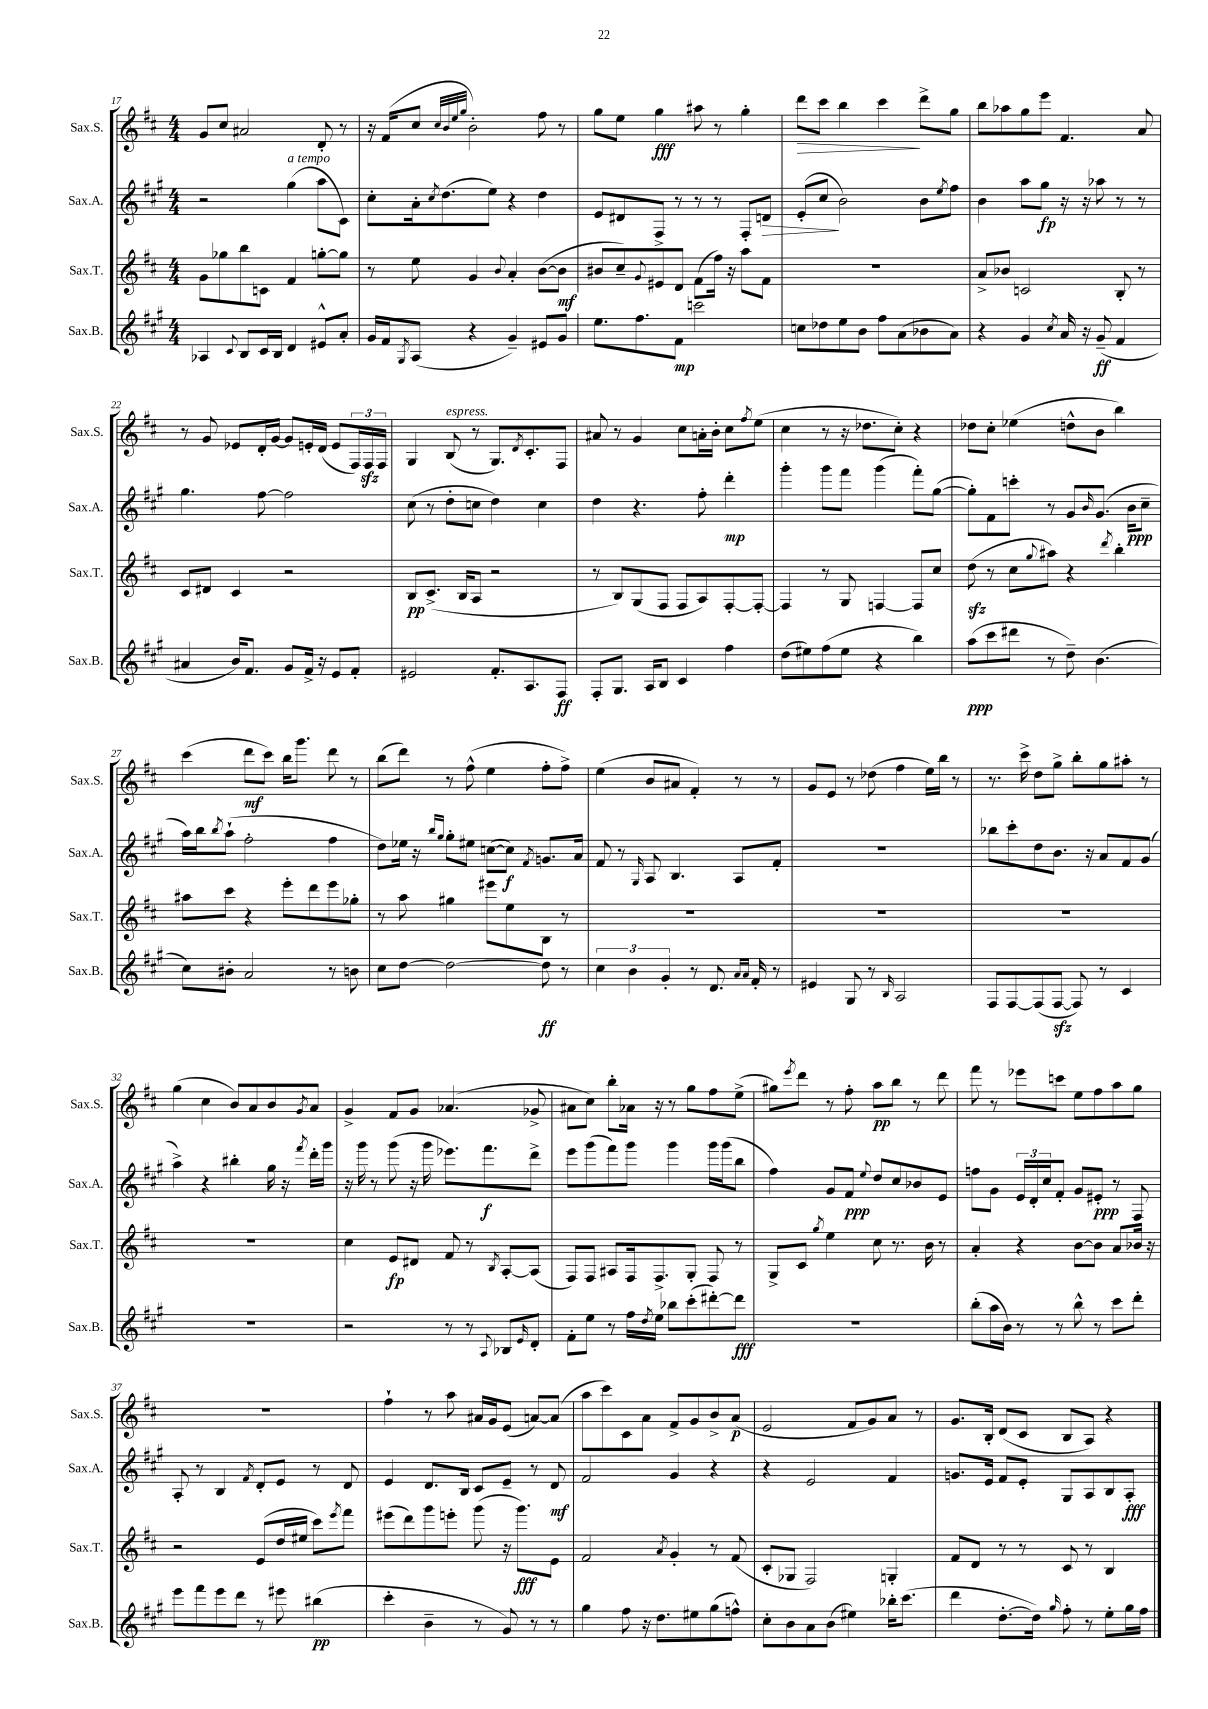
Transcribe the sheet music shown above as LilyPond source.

<<
\new StaffGroup <<
\new Staff = "s0" \with { instrumentName = "Sax.S." shortInstrumentName = "Sax.S." } {
    \clef treble \key d \major \numericTimeSignature \time 4/4
    g'8 cis''8 ais'2 d'8-. r8 |
    r16 fis'16( cis''8 \grace { cis''32 b'32 e''32 g''32 } b'2-.) fis''8 r8 |
    g''8 e''8 g''4\fff ais''8 r8 g''4-. |
    d'''8\> cis'''8 b''4 cis'''4\! d'''8-> g''8 |
    b''8 aes''8 g''8 e'''8 fis'4. a'8 |
    r8 g'8 ees'8 d'16-. g'16~ g'8 e'16-. d'16( e'8 \tuplet 3/2 { fis16) fis16\sfz fis16 } |
    g4 b8^\markup { \italic "espress." }( r8 g8.) \acciaccatura { d'8 } cis'8.-. fis8 |
    ais'8 r8 g'4 cis''8 a'16-. b'16-. cis''8 \acciaccatura { fis''8 } e''8( |
    cis''4 r8 r16 des''8. cis''8-.) r4 |
    des''8 cis''8-. ees''4( d''8-^ b'8 b''4) |
    cis'''4( d'''8\mf cis'''8) b''16 g'''8. d'''8 r8 |
    b''8( d'''8) r8 fis''8-^( e''4 fis''8-. fis''8->) |
    e''4( b'8 ais'8 fis'4-.) r8 r8 |
    g'8 e'8 r8 des''8( fis''4 e''16) b''16 r8 |
    r8. cis'''16-> d''8 g''8-> b''8-. g''8 ais''8-. r8 |
    g''4( cis''4 b'8) a'8 b'8 \acciaccatura { g'8 } a'8 |
    g'4-> fis'8 g'8 aes'4.( ges'8-> |
    ais'8 cis''8) b''8-. aes'16 r16 r8 g''8 fis''8 e''8->( |
    gis''8) \acciaccatura { e'''8 } d'''8 r8 fis''8-. a''8\pp b''8 r8 d'''8 |
    fis'''8 r8 ees'''8 c'''8 e''8 fis''8 a''8 g''8 |
    R1 |
    fis''4-! r8 a''8 ais'16 g'16 e'8( a'8~) a'8( |
    a''8 cis'''8) cis'8 a'8 fis'8-> g'8 b'8-> a'8\p( |
    e'2 fis'8 g'8) a'8 r8 |
    g'8. b16-. d'8( cis'8 b8 a8) r4 \bar "|." |
}
\new Staff = "s1" \with { instrumentName = "Sax.A." shortInstrumentName = "Sax.A." } {
    \clef treble \key a \major \numericTimeSignature \time 4/4
    r2 gis''4^\markup { \italic "a tempo" }( a''8 cis'8) |
    cis''8-. a'16-. \acciaccatura { cis''8 } d''8.( e''8) r4 d''4 |
    e'8 dis'8 fis8-> r8 r8 r8 fis8-. d'8\> |
    e'8-.( cis''8\! b'2) b'8 \acciaccatura { e''8 } fis''8 |
    b'4 a''8 gis''8\fp r16 r16 aes''8 r8 r8 |
    gis''4. fis''8~ fis''2 |
    cis''8( r8 d''8-. c''8 d''4) c''4 |
    d''4 r4. fis''8-. d'''4-.\mp |
    gis'''4-. gis'''8 fis'''8 gis'''4( fis'''8-.) gis''8~( |
    gis''8-.) fis'8 c'''8-. r8 gis'8 \grace { b'16 } gis'8.( b'16\ppp cis''8-- |
    a''16) b''16 \acciaccatura { b''8 } a''8-!( fis''2-. fis''4 |
    d''8) ees''16 r16 \grace { b''16 gis''16 } gis''8-. eis''8 c''8~( c''8\f) \acciaccatura { fis'8 } g'8. a'16 |
    fis'8 r8 \grace { gis16 } a8 b4. a8 fis'8-. |
    R1 |
    bes''8 cis'''8-. d''8 b'8. r16 a'8 fis'8 gis'8( |
    a''4->) r4 bis''4-. gis''16 r16 \acciaccatura { fis'''8 } d'''16-. gis'''16 |
    r16 gis'''16 r8 gis'''8( r16 gis'''16 ees'''8.) fis'''8.\f d'''8-> |
    e'''8 gis'''8( fis'''8) gis'''8 gis'''4 gis'''16 gis'''16( b''8 |
    fis''4) gis'8 fis'8\ppp \appoggiatura { e''8 } d''8 cis''8 bes'8 e'8 |
    f''8 gis'8 \tuplet 3/2 { e'16 d'16-. cis''16 } fis'8-. gis'8 eis'8-.\ppp r8 fis8 |
    a8-. r8 b4 \acciaccatura { fis'8 } d'8-. e'8 r8 d'8 |
    e'4 d'8. b16 cis'8 e'8-- r8 d'8\mf |
    fis'2 gis'4 r4 |
    r4 e'2 fis'4 |
    g'8. e'16 fis'8 e'8-. gis8 a8 b8 a8-.\fff \bar "|." |
}
\new Staff = "s2" \with { instrumentName = "Sax.T." shortInstrumentName = "Sax.T." } {
    \clef treble \key d \major \numericTimeSignature \time 4/4
    g'8 ges''8 b''8 c'8 fis'4 g''8~-. g''8 |
    r8 e''8 g'4 \appoggiatura { b'8 } a'4-. b'8~( b'8\mf |
    bis'8 cis''8--) \appoggiatura { g'8 } eis'8 d'8 fis'8( fis''16) r16 a''8 fis'8 |
    R1 |
    a'8-> bes'8 c'2 b8-. r8 |
    cis'8 dis'8 cis'4 r2 |
    b8\pp cis'8.->( b16 a8 r2 |
    r8 b8) g8( fis8 fis8 a8) fis8~-. fis8~-. |
    fis4 r8 g8 f4~ f8 cis''8 |
    d''8\sfz( r8 cis''8 \appoggiatura { g''8 } ais''8) r4 \acciaccatura { d'''8 } b''4-. |
    ais''8 cis'''8 r4 e'''8-. d'''8 e'''8 ges''8-. |
    r8 a''8 gis''4 eis'''8 e''8 b8 r8 |
    R1 |
    R1 |
    R1 |
    R1 |
    cis''4 e'8\fp dis'8 fis'8 r8 \acciaccatura { b8 } a8~-. a8( |
    fis8) fis8 ais8 fis16 fis8.-> g8-. fis8 r8 |
    g8-> cis'8 \acciaccatura { g''8 } e''4 cis''8 r8. b'16 r8 |
    a'4-. r4 b'8~ b'8 a'8 bes'16 r16 |
    r2 e'8( d''16 eis''16 cis'''8) \acciaccatura { e'''8 } fis'''8 |
    eis'''8( d'''8) g'''8 e'''8-. g'''8( r16 g'''8.\fff) e'8 |
    fis'2 \acciaccatura { a'8 } g'4-. r8 fis'8( |
    cis'8-. ges8 fis2) g4-. |
    fis'8 d'8 r8 r8 cis'8 r8 b4 \bar "|." |
}
\new Staff = "s3" \with { instrumentName = "Sax.B." shortInstrumentName = "Sax.B." } {
    \clef treble \key a \major \numericTimeSignature \time 4/4
    aes4 \appoggiatura { cis'8 } b8 cis'16 b16 d'4 eis'8-^ a'8-. |
    gis'16 fis'16 \acciaccatura { gis8 } a8( r4 gis'4--) eis'8 gis'8 |
    e''8. fis''8. fis'8\mp c'''2 |
    c''8 des''8 e''8 b'8 fis''8 a'8( bes'8 a'8) |
    r4 gis'4 \acciaccatura { cis''8 } a'16 r16 gis'8--\ff( fis'4 |
    ais'4 b'16) fis'8. gis'8 fis'16-> r16 e'8 fis'8-. |
    eis'2 fis'8.-. a8. fis8\ff |
    fis8-. gis8. a16 b8 cis'4 fis''4 |
    d''8( eis''8) fis''8( eis''8 r4 b''4) |
    a''8\ppp( cis'''8 dis'''8 r8 d''8--) b'4.( |
    cis''8) bis'8-. a'2 r8 b'8 |
    cis''8 d''8~ d''2~ d''8\ff r8 |
    \tuplet 3/2 { cis''4 b'4 gis'4-. } r8 d'8. \grace { a'16 a'16 } fis'16-. r8 |
    eis'4 gis8 r8 \grace { b16 } a2 |
    fis8 fis8~ fis8( fis8~\sfz fis8) r8 cis'4 |
    R1 |
    r2 r8 r8 \appoggiatura { a8 } bes8 \grace { e'16 } d'8-. |
    fis'8-. e''8 r8 fis''16 \acciaccatura { d''8 } e''16 bes''8 cis'''8-.( dis'''8~-.) dis'''8\fff |
    R1 |
    b''8-.( a''16 b'16) r8 r8 b''8-^ r8 cis'''8 d'''8-. |
    e'''8 fis'''8 e'''8 d'''8 r8 eis'''8 bis''4\pp( |
    cis'''4-. b'4-- r8 gis'8) r8 r8 |
    gis''4 fis''8 r16 d''8. eis''8 gis''8( f''8-^) |
    cis''8-. b'8 a'8 b'8( eis''4) bes''16-. cis'''8.( |
    d'''4 d''8.~-. d''16) \grace { gis''16 } fis''8-. r8 e''8-. gis''16 fis''16 \bar "|." |
}
>>
>>
\layout { \context { \Score currentBarNumber = #17 } }
